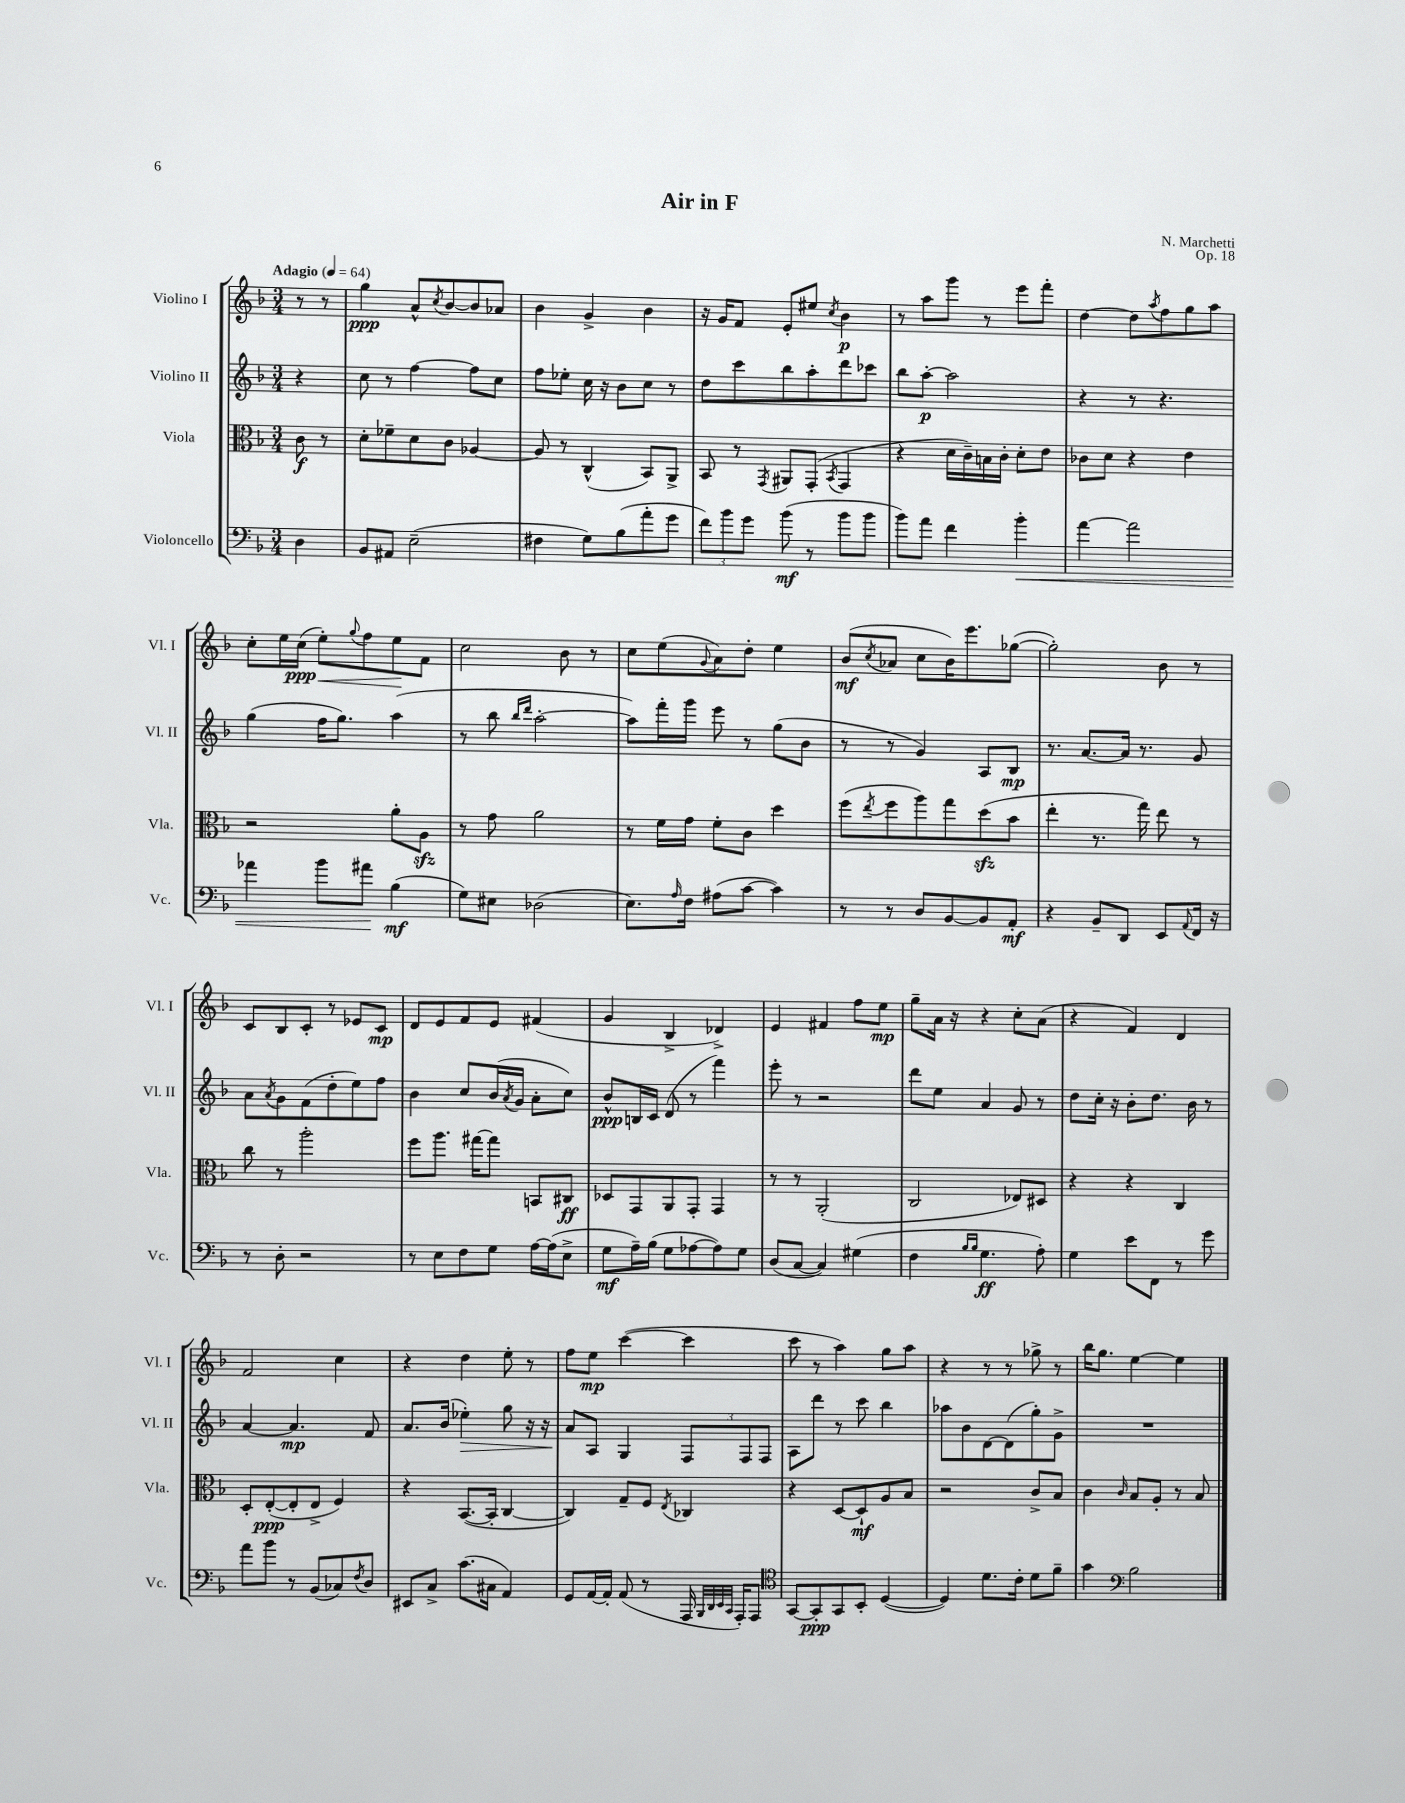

**kern	**dynam	**kern	**dynam	**kern	**dynam	**kern	**dynam
*part4	*part4	*part3	*part3	*part2	*part2	*part1	*part1
*staff4	*staff4	*staff3	*staff3	*staff2	*staff2	*staff1	*staff1
*I"Violoncello	*	*I"Viola	*	*I"Violino II	*	*I"Violino I	*
*I'Vc.	*	*I'Vla.	*	*I'Vl. II	*	*I'Vl. I	*
*clefF4	*	*clefC3	*	*clefG2	*	*clefG2	*
*k[b-]	*	*k[b-]	*	*k[b-]	*	*k[b-]	*
*M3/4	*	*M3/4	*	*M3/4	*	*M3/4	*
*MM64	*	*MM64	*	*MM64	*	*MM64	*
=	=	=	=	=	=	=	=
!	!	!	!	!	!	!LO:TX:a:B:t=Adagio	!
4D\	.	8c\	f	4r	.	8r	.
.	.	8r	.	.	.	8r	.
=1	=1	=1	=1	=1	=1	=1	=1
8BB-/L	.	8d'\L	.	8cc\	.	4gg\	ppp
8AA#X/J	.	8f-X~\	.	8r	.	.	.
(2E~\	.	8d\	.	[4ff\	.	8a^^/L	.
.	.	.	.	.	.	8qcc/	.
.	.	8c\J	.	.	.	[8b-/	.
.	.	[4A-X/	.	8ff\L]	.	8b-/]	.
.	.	.	.	8cc\J	.	8a-X/J	.
=2	=2	=2	=2	=2	=2	=2	=2
4F#X\	.	8A-/]	.	8ff\L	.	4b-\	.
.	.	8r	.	8ee-X'\J	.	.	.
8G\L)	.	(4C^^/	.	16cc\	.	4g^/	.
.	.	.	.	16r	.	.	.
(8B-\	.	.	.	8b-\L	.	.	.
8a'\	.	8BB-/L)	.	8cc\J	.	4b-\	.
8g\J	.	8AA^/J	.	8r	.	.	.
=3	=3	=3	=3	=3	=3	=3	=3
12f\L)	.	8BB-/	.	8dd\L	.	16r	.
.	.	.	.	.	.	16g/KL	.
12b-\	.	.	.	.	.	.	.
.	.	8r	.	8ccc\	.	8f/J	.
12g\J	.	.	.	.	.	.	.
.	.	8qGG/	.	.	.	.	.
(8b-\	mf	8AA#X/L	.	8bb-\	.	8e'/L	.
8r	.	(8GG'/J	.	8aa'\	.	8ee#X/J	.
.	.	8qBB-/	.	.	.	8qcc/	.
8b-\L	.	4GG/	.	8ddd\	.	4b-\	p
8b-\J	.	.	.	8ccc-X\J	.	.	.
=4	=4	=4	=4	=4	=4	=4	=4
8b-\L)	.	4r	.	8bb-\L	.	8r	.
8a\J	.	.	.	[8aa'\J	p	8aa\L	.
4f\	.	16d\LL	.	2aa\]	.	8ggg\J	.
.	.	16c~\)	.	.	.	.	.
.	.	16Bn\	.	.	.	8r	.
.	.	16c'\JJ	.	.	.	.	.
!	!LO:HP:b	!	!	!	!	!	!
4b-'\	<	8d'\L	.	.	.	8eee\L	.
.	.	8e\J	.	.	.	8fff'\J	.
=5	=5	=5	=5	=5	=5	=5	=5
[4a\	.	8c-X\L	.	4r	.	[4dd\	.
.	.	8d\J	.	.	.	.	.
2a\]	.	4r	.	8r	.	8dd\L]	.
.	.	.	.	.	.	8qaa/	.
.	.	.	.	4.r	.	8ff\	.
.	.	4e\	.	.	.	8gg\	.
.	.	.	.	.	.	8aa\J	.
!!LO:LB:g=z
=6	=6	=6	=6	=6	=6	=6	=6
4a-X\	.	2r	.	(4gg\	.	8cc'\L	.
.	.	.	.	.	.	16ee\L	.
.	.	.	.	.	.	(16cc\JJ	ppp
!	!	!	!	!	!	!	!LO:HP:b
8b-\L	.	.	.	16ff\KL	.	8ee'\L)	<
.	.	.	.	8.gg\J)	.	.	.
.	.	.	.	.	.	8qqgg/	.
8a#X\J	.	.	.	.	.	8ff\	.
(4B-\	[ mf	8a'\L	.	(4aa\	.	8ee\	.
.	.	8Azz\J	.	.	.	8f\J	[
=7	=7	=7	=7	=7	=7	=7	=7
8G\L)	.	8r	.	8r	.	2cc\	.
8E#X\J	.	8g\	.	8bb-\	.	.	.
.	.	.	.	16qqbb-/LL	.	.	.
.	.	.	.	16qqddd/JJ	.	.	.
(2D-X\	.	2a\	.	[2aa'\	.	.	.
.	.	.	.	.	.	8b-\	.
.	.	.	.	.	.	8r	.
=8	=8	=8	=8	=8	=8	=8	=8
8.E\L)	.	8r	.	8aa\L])	.	8cc\L	.
.	.	16f\LL	.	16fff'\L	.	(8ee\	.
16qqA/	.	.	.	.	.	.	.
16F\Jk	.	16g\JJ	.	16ggg\JJ	.	.	.
.	.	.	.	.	.	8qqg/	.
(8A#X\L	.	8f'\L	.	8eee\	.	8a\)	.
[8c\J	.	8c\J	.	8r	.	8dd'\J	.
4c\])	.	4dd\	.	(8gg\L	.	4ee\	.
.	.	.	.	8b-\J	.	.	.
=9	=9	=9	=9	=9	=9	=9	=9
8r	.	(8ff\L	.	8r	.	(8b-/L	mf
.	.	8qee/	.	.	.	8qcc/	.
8r	.	8ff\	.	8r	.	8a-X/J	.
8D/L	.	8aa\)	.	4g/)	.	8cc\L	.
[8BB-/	.	8gg\	.	.	.	16b-\K)	.
.	.	.	.	.	.	8.eee\	.
8BB-/]	.	(8ddzz\	.	8A/L	.	.	.
8AA'/J	mf	8b-\J	.	8B-/J	mp	([8gg-X\J	.
=10	=10	=10	=10	=10	=10	=10	=10
4r	.	4ee'\	.	8.r	.	2gg-'\])	.
.	.	.	.	[8.a/L	.	.	.
8BB-~/L	.	8.r	.	.	.	.	.
8DD/J	.	.	.	16a/Jk]	.	.	.
.	.	16gg\)	.	8.r	.	.	.
8EE/L	.	8ee\	.	.	.	8b-\	.
8qqAA/	.	.	.	.	.	.	.
16FF/Jk	.	8r	.	8g/	.	8r	.
16r	.	.	.	.	.	.	.
!!LO:LB:g=z
=11	=11	=11	=11	=11	=11	=11	=11
8r	.	8cc\	.	8a\L	.	8c/L	.
.	.	.	.	8qa/	.	.	.
8D'\	.	8r	.	8g\	.	8B-/	.
2r	.	2aa'\	.	(8f\	.	8c'/J	.
.	.	.	.	8dd'\	.	8r	.
.	.	.	.	8ee\)	.	8e-X/L	.
.	.	.	.	8ff\J	.	8c/J	mp
=12	=12	=12	=12	=12	=12	=12	=12
8r	.	8ff\L	.	4b-\	.	8d/L	.
8E\L	.	8.aa\J	.	.	.	8e/	.
8F\	.	.	.	8cc/L	.	8f/	.
.	.	[16gg#X\KL	.	.	.	.	.
8G\J	.	8gg#\J]	.	(16b-/L	.	8e/J	.
.	.	.	.	8qa/	.	.	.
.	.	.	.	16g/JJ	.	.	.
[16A\LL	.	8BBn/L	.	8a'\L	.	(4f#X/	.
(16A\J]	.	.	.	.	.	.	.
8E^\J	.	8C#X/J	ff	8cc\J)	.	.	.
=13	=13	=13	=13	=13	=13	=13	=13
8G\L	mf	8D-X/L	.	8b-^^/L	ppp	4g/	.
16A~\L)	.	8GG/	.	16Bn/L	.	.	.
(16B-\JJ	.	.	.	16c/JJ	.	.	.
8G\L	.	8AA/	.	(8d/	.	4B-^/	.
[8A-X\	.	8GG'/J	.	8r	.	.	.
8A-\])	.	4GG/	.	4fff\)	.	4d-X^/)	.
8G\J	.	.	.	.	.	.	.
=14	=14	=14	=14	=14	=14	=14	=14
(8D/L	.	8r	.	8eee'\	.	4e/	.
[8C/J	.	8r	.	8r	.	.	.
4C/])	.	(2AA'/	.	2r	.	4f#X/	.
(4G#X\	.	.	.	.	.	8ff\L	.
.	.	.	.	.	.	8ee\J	mp
=15	=15	=15	=15	=15	=15	=15	=15
4F\	.	2C/	.	8ddd\L	.	8gg~\L	.
.	.	.	.	8ee\J	.	16a\Jk	.
.	.	.	.	.	.	16r	.
16qqB-/LL	.	.	.	.	.	.	.
16qqB-/JJ	.	.	.	.	.	.	.
4.G\	ff	.	.	4a/	.	4r	.
.	.	8E-X/L)	.	8g/	.	8cc'\L	.
8A'\)	.	8D#X/J	.	8r	.	(8a\J	.
=16	=16	=16	=16	=16	=16	=16	=16
4G\	.	4r	.	8dd\L	.	4r	.
.	.	.	.	16cc'\Jk	.	.	.
.	.	.	.	16r	.	.	.
8e\L	.	4r	.	8b-'\L	.	4f/)	.
8FF\J	.	.	.	8.dd\J	.	.	.
8r	.	4C/	.	.	.	4d/	.
.	.	.	.	16b-\	.	.	.
8g\	.	.	.	8r	.	.	.
!!LO:LB:g=z
=17	=17	=17	=17	=17	=17	=17	=17
8a\L	.	8D'/L	.	[4a/	.	2f/	.
8b-\J	.	([8E'/	ppp	.	.	.	.
8r	.	8E'/]	.	4.a/]	mp	.	.
(8BB-/L	.	8E^/J	.	.	.	.	.
8C-X/)	.	4F/)	.	.	.	4cc\	.
8qF/	.	.	.	.	.	.	.
8D/J	.	.	.	8f/	.	.	.
=18	=18	=18	=18	=18	=18	=18	=18
8EE#X/L	.	4r	.	8.a/L	.	4r	.
8C^/J	.	.	.	.	.	.	.
.	.	.	.	(16b-/Jk	.	.	.
!	!	!	!	!	!LO:HP:b	!	!
(8.c\L	.	([8.BB-/L	.	4ee-X'\)	>	4dd\	.
16C#X\Jk	.	16BB-'/Jk]	.	.	.	.	.
4AA/)	.	[4C/	.	8gg\	.	8ee'\	.
.	.	.	.	16r	.	8r	.
.	.	.	.	16r	.	.	.
=19	=19	=19	=19	=19	=19	=19	=19
8GG/L	.	4C/])	.	8a/L	.	8ff\L	.
[16AA/L	.	.	.	8A/J	]	8ee\J	mp
16AA'/JJ]	.	.	.	.	.	.	.
(8AA/	.	8G~/L	.	4G/	.	([4ccc\	.
8r	.	8F/J	.	.	.	.	.
.	.	8qE/	.	.	.	.	.
16AAA/	.	4C-X/	.	12F/L	.	4ccc\]	.
32qqBBB-/LLL	.	.	.	.	.	.	.
32qqDD/	.	.	.	.	.	.	.
32qqEE/	.	.	.	.	.	.	.
32qqCC/JJJ	.	.	.	.	.	.	.
16AAA'/KL)	.	.	.	.	.	.	.
.	.	.	.	12F/	.	.	.
8AAA/J	.	.	.	.	.	.	.
.	.	.	.	12F/J	.	.	.
=20	=20	=20	=20	=20	=20	=20	=20
*clefC4	*	*	*	*	*	*	*
[8GG/L	.	4r	.	8A\L	.	8ccc\	.
8GG'/]	ppp	.	.	8ddd\J	.	8r	.
8GG/	.	[8D/L	.	8r	.	4aa\)	.
8BB-'/J	.	8D`/]	mf	8ccc\	.	.	.
([4D/	.	8A/	.	4bb-\	.	8gg\L	.
.	.	8B-/J	.	.	.	8aa\J	.
=21	=21	=21	=21	=21	=21	=21	=21
4D/])	.	2r	.	8aa-X\L	.	4r	.
.	.	.	.	8b-\	.	.	.
8.d\L	.	.	.	[8d\	.	8r	.
.	.	.	.	(8d\]	.	8r	.
16c'\Jk	.	.	.	.	.	.	.
8d\L	.	8c^/L	.	8gg'\)	.	8gg-X^\	.
8f~\J	.	8B-/J	.	8g^\J	.	8r	.
=22	=22	=22	=22	=22	=22	=22	=22
4g\	.	4c\	.	2.r	.	16bb-\KL	.
.	.	.	.	.	.	8.gg\J	.
*clefF4	*	*	*	*	*	*	*
.	.	16qqc/	.	.	.	.	.
2B-\	.	8B-/L	.	.	.	[4ee\	.
.	.	8A'/J	.	.	.	.	.
.	.	8r	.	.	.	4ee\]	.
.	.	8B-/	.	.	.	.	.
==	==	==	==	==	==	==	==
*-	*-	*-	*-	*-	*-	*-	*-
